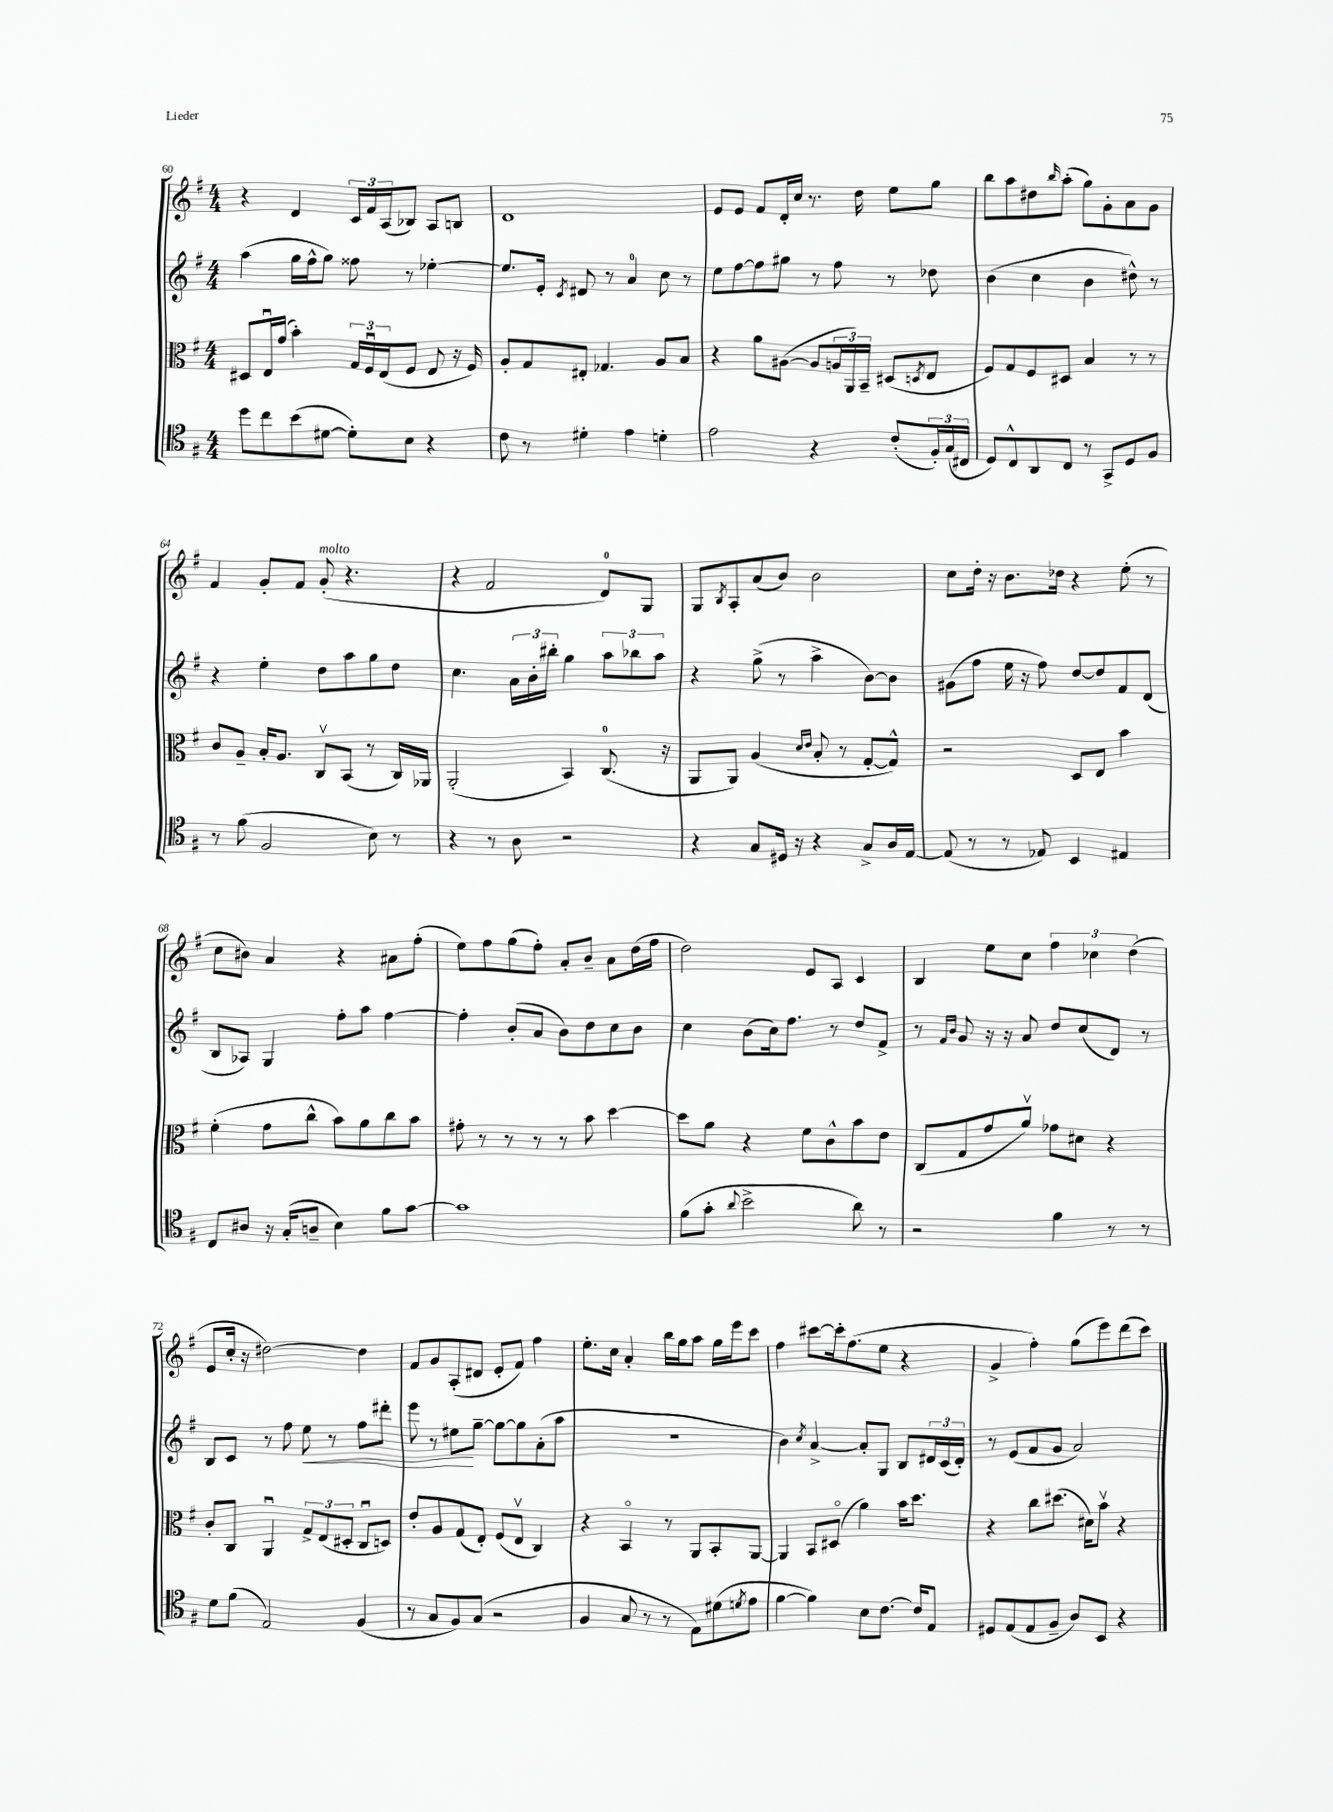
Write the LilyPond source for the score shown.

<<
\new StaffGroup <<
\new Staff = "s0" {
    \clef treble \key g \major \numericTimeSignature \time 4/4
    r4 d'4 \tuplet 3/2 { c'16 fis'16 a16( } bes8) a8 b8 |
    d'1 |
    e'8 e'8 fis'8 d'16-. c''16 r8. d''16 e''8 g''8 |
    b''8 a''8 dis''8 \grace { b''16 } a''8-.( g''8) g'8-. a'8 g'8 |
    fis'4 g'8-. fis'8 g'8-.^\markup { \italic "molto" }( r4. |
    r4 fis'2 d'8-0) g8 |
    g8 \acciaccatura { b8 } a8-. a'8( b'8) b'2 |
    c''8 d''16-. r16 b'8. des''16 r4 e''8-.( r8 |
    c''8 bis'8) a'4 r4 ais'8 fis''8-.( |
    e''8) fis''8 g''8( fis''8-.) a'8-. b'8-- a'8 d''16( fis''16 |
    d''2) e'8 a8 c'4 |
    b4 e''8 c''8 \tuplet 3/2 { fis''4 ces''4 d''4( } |
    e'8 c''16-. r16 dis''2~) dis''4 |
    fis'8 g'8 a8-.( dis'8 e'8-. fis'8) fis''4 |
    e''8.-. c''16 a'4-. b''16 g''16 a''8 g''16 e'''16 c'''8 |
    fis''4 cis'''8~ cis'''16-. fis''8.( e''8 r4 |
    g'4-> fis''4-.) g''8( e'''8) d'''8( c'''8) \bar "|." |
}
\new Staff = "s1" {
    \clef treble \key g \major \numericTimeSignature \time 4/4
    a''4( g''16 fis''16-^ g''8) fisis''8 r8 ees''4~-. |
    ees''8. e'16-. \acciaccatura { c'8 } dis'8 r8 a'4-0 c''8 r8 |
    e''8 fis''8~ fis''8 gis''8 r8 fis''8 r8 des''8 |
    b'4( c''4 b'4 dis''8-^) r8 |
    r4 e''4-. d''8 a''8 g''8 d''8 |
    c''4. \tuplet 3/2 { a'16 b'16-. bis''16-. } g''4 \tuplet 3/2 { a''8 bes''8 a''8 } |
    r4 g''8->( r8 a''4-> b'8~) b'8 |
    gis'8( fis''8 e''16 r16 fis''8) d''8~ d''8 fis'8 d'8( |
    b8 aes8) g4 fis''8-. a''8 fis''4~ |
    fis''4-. b'8-.( a'8 b'8) d''8 c''8 b'8 |
    c''4 b'8( c''16) fis''8. r8 d''8 fis'8-> |
    r8 \grace { fis'16 b'16 } g'8 r16 r16 a'8 d''8 c''8( d'8) r8 |
    b8 c'8 r8 fis''8 e''8\< r8 fis''8 dis'''8-. |
    e'''8 r8 eis''8\! g''8~-- g''8~ g''8 a'8-.( a''8 |
    r1 |
    b'4) \acciaccatura { c''8 } a'4~-> a'8-. g8 b8 \tuplet 3/2 { dis'16 c'16( dis'16-.) } |
    r8 e'8( fis'8 g'8 a'2) \bar "|." |
}
\new Staff = "s2" {
    \clef alto \key g \major \numericTimeSignature \time 4/4
    dis8 e16\downbow g'16( b'4-.) \tuplet 3/2 { g16 fis16\downbow e16( } fis8 e8 r16 fis16) |
    a8-. g8 eis8-. ges4. a8 b8 |
    r4 a'8 ais8~( ais8 \tuplet 3/2 { a16 a,16) b,16-- } dis8( \acciaccatura { d8 } e8 |
    fis8) g8 fis8 dis8 b4 r8 r8 |
    c'8 a8-- b16-. a8. c8\upbow b,8( r8 c16) aes,16 |
    a,2-.( b,4) c8.-0( r16 |
    a,8 a,8) a4( \grace { d'16 e'16 } b8-. r8 g8~-. g8-^) |
    r2 d8 e8 b'4 |
    fis'4-.( g'8 c''8-^ b'8) a'8 c''8 b'8 |
    gis'8-. r8 r8 r8 r8 b'8 d''4~ |
    d''8 a'8 r4 fis'8 c'8-^ b'8 e'8 |
    c8( g8 g'8 a'8\upbow) ges'8 dis'8 r4 |
    c'8-. c8 a,4\downbow \tuplet 3/2 { g8-> e8( dis8-. } c8\downbow d8) |
    e'8-. a8 g8( e8-.) fis8( e8\upbow c4) |
    r4 b,4\flageolet r8 a,8 b,8-. a,8~ |
    a,4 b,8 dis8\flageolet( a'4) b'16 d''8. |
    r4 c''8 dis''8.( dis'16) b'8\upbow r4 \bar "|." |
}
\new Staff = "s3" {
    \clef tenor \key g \major \numericTimeSignature \time 4/4
    d''8 c''8 b'8( dis'8~ dis'8-.) b8 r4 |
    c'8 r8 dis'4-. e'4 d'4-. |
    e'2 r4 c'8-.( \tuplet 3/2 { fis16-.) g16( cis16 } |
    d8) c8-^ a,8 c8 r8 g,8-> d8 fis8 |
    r8 fis'8( fis2 b8) r8 |
    r4 r8 a8 r2 |
    r4 g8 dis16 r16 r4 g8-> a16 e16~ |
    e8( r8 r8 ees8) b,4 eis4 |
    c8 ais8 r16 g16-.( a8-- b4) fis'8 g'8~ |
    g'1 |
    fis'8( g'8-. \appoggiatura { a'8 } b'2-> a'8) r8 |
    r2 fis'4 r8 r8 |
    d'8 fis'8( e2) fis4( |
    r8 g8 fis8) g8( r2 |
    fis4 g8 r8 r8 e8) dis'8( \acciaccatura { d'8 } e'8 |
    fis'4~ fis'4) b8 c'8.~ c'16 e8 |
    dis8 e8( e8 fis8-- a8) b,8 r4 \bar "|." |
}
>>
>>
\layout { \context { \Score currentBarNumber = #60 } }
